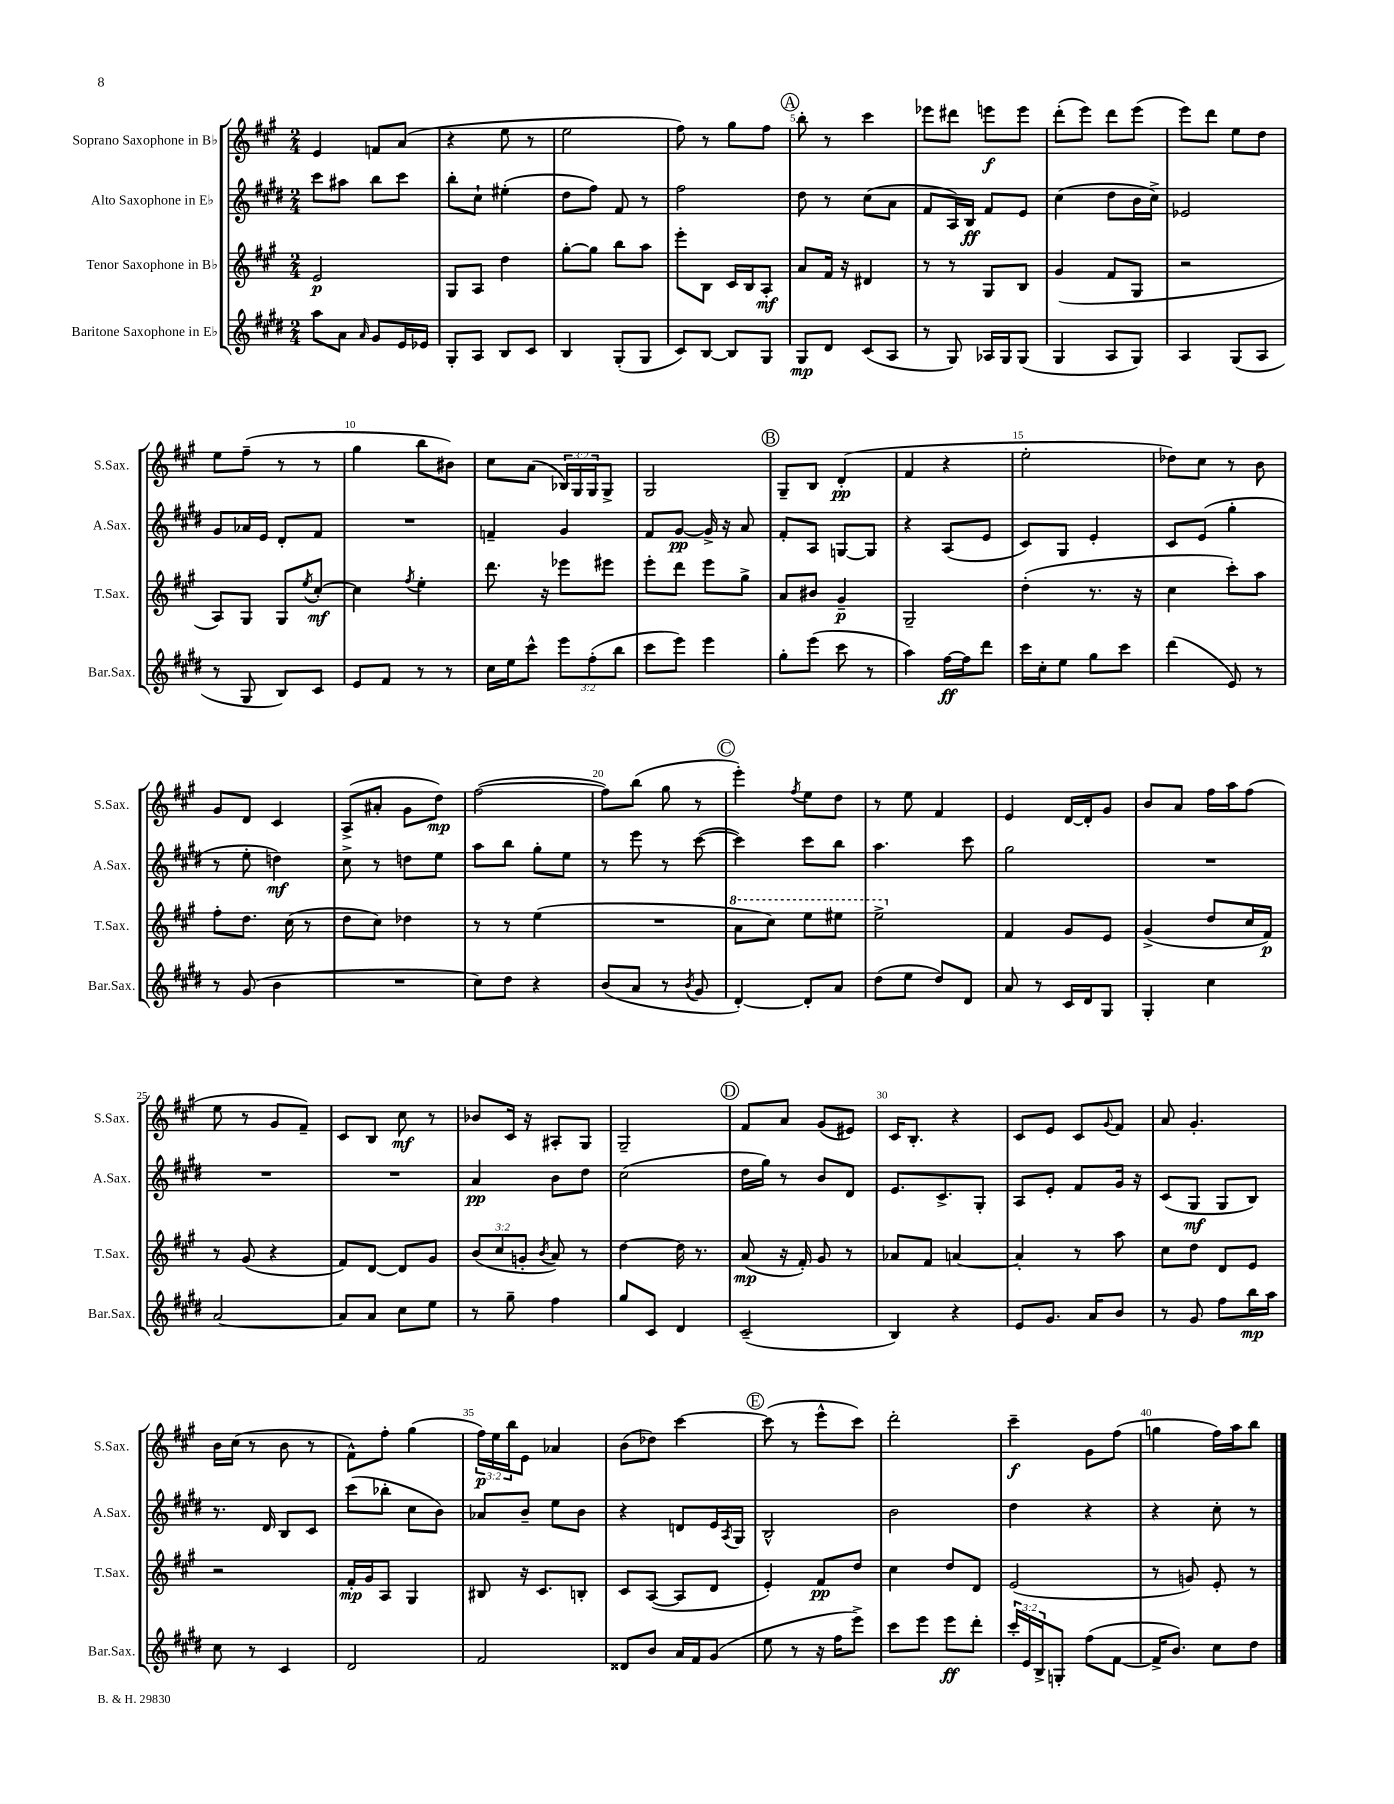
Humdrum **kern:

**kern	**dynam	**kern	**dynam	**kern	**dynam	**kern	**dynam
*part4	*part4	*part3	*part3	*part2	*part2	*part1	*part1
*staff4	*staff4	*staff3	*staff3	*staff2	*staff2	*staff1	*staff1
*I"Baritone Saxophone in E♭	*	*I"Tenor Saxophone in B♭	*	*I"Alto Saxophone in E♭	*	*I"Soprano Saxophone in B♭	*
*I'Bar.Sax.	*	*I'T.Sax.	*	*I'A.Sax.	*	*I'S.Sax.	*
*clefG2	*	*clefG2	*	*clefG2	*	*clefG2	*
*k[f#c#g#d#]	*	*k[f#c#g#]	*	*k[f#c#g#d#]	*	*k[f#c#g#]	*
*M2/4	*	*M2/4	*	*M2/4	*	*M2/4	*
=1	=1	=1	=1	=1	=1	=1	=1
8aa\L	.	2e/	p	8ccc#\L	.	4e/	.
8a\J	.	.	.	8aa#X\J	.	.	.
16qqa/	.	.	.	.	.	.	.
8g#/L	.	.	.	8bb\L	.	8fn/L	.
16e/L	.	.	.	8ccc#\J	.	(8a/J	.
16e-X/JJ	.	.	.	.	.	.	.
=2	=2	=2	=2	=2	=2	=2	=2
8G#'/L	.	8G#/L	.	8bb'\L	.	4r	.
8A/J	.	8A/J	.	8cc#`\J	.	.	.
8B/L	.	4dd\	.	(4ee#X'\	.	8ee\	.
8c#/J	.	.	.	.	.	8r	.
=3	=3	=3	=3	=3	=3	=3	=3
4B/	.	[8gg#'\L	.	8dd#\L	.	2ee\	.
.	.	8gg#\J]	.	8ff#\J)	.	.	.
(8G#'/L	.	8bb\L	.	8f#/	.	.	.
8G#/J	.	8aa\J	.	8r	.	.	.
=4	=4	=4	=4	=4	=4	=4	=4
8c#/L)	.	8eee'\L	.	2ff#\	.	8ff#\)	.
[8B/J	.	8B\J	.	.	.	8r	.
8B/L]	.	16c#/LL	.	.	.	8gg#\L	.
.	.	16B/J	.	.	.	.	.
8G#/J	.	8A'/J	mf	.	.	8ff#\J	.
!!LO:REH:place=s1:t=A
=5	=5	=5	=5	=5	=5	=5	=5
8G#/L	mp	8a/L	.	8dd#\	.	8bb'\	.
8d#/J	.	16f#/Jk	.	8r	.	8r	.
.	.	16r	.	.	.	.	.
(8c#/L	.	4d#X/	.	(8cc#\L	.	4ccc#\	.
8A/J	.	.	.	8a\J	.	.	.
=6	=6	=6	=6	=6	=6	=6	=6
8r	.	8r	.	8f#/L	.	8eee-X\L	.
8G#/)	.	8r	.	16A/L)	.	8ddd#X\J	.
.	.	.	.	16B/JJ	ff	.	.
16A-X/LL	.	8G#/L	.	8f#/L	.	8eeen\L	f
16G#/J	.	.	.	.	.	.	.
(8G#/J	.	8B/J	.	8e/J	.	8eee\J	.
=7	=7	=7	=7	=7	=7	=7	=7
4G#/	.	(4g#/	.	(4cc#\	.	(8ddd'\L	.
.	.	.	.	.	.	8eee\J)	.
8A/L	.	8f#/L	.	8dd#\L	.	8ddd\L	.
8G#/J)	.	8G#/J	.	16b\L	.	(8eee\J	.
.	.	.	.	16cc#^\JJ)	.	.	.
=8	=8	=8	=8	=8	=8	=8	=8
4A/	.	2r	.	2e-X/	.	8eee\L)	.
.	.	.	.	.	.	8ddd\J	.
(8G#/L	.	.	.	.	.	8ee\L	.
8A/J	.	.	.	.	.	8dd\J	.
!!LO:LB:g=z
=9	=9	=9	=9	=9	=9	=9	=9
8r	.	8A/L)	.	8g#/L	.	8ee\L	.
8G#/	.	8G#/J	.	16a-X/L	.	(8ff#~\J	.
.	.	.	.	16e/JJ	.	.	.
8B/L)	.	8G#/L	.	8d#'/L	.	8r	.
.	.	8qee/	.	.	.	.	.
8c#/J	.	[8cc#'/J	mf	8f#/J	.	8r	.
=10	=10	=10	=10	=10	=10	=10	=10
8e/L	.	4cc#\]	.	2r	.	4gg#\	.
8f#/J	.	.	.	.	.	.	.
.	.	8qff#/	.	.	.	.	.
8r	.	4ee'\	.	.	.	8bb\L	.
8r	.	.	.	.	.	8b#X\J)	.
=11	=11	=11	=11	=11	=11	=11	=11
16cc#\LL	.	8.ddd\	.	4fn~/	.	8cc#\L	.
16ee\J	.	.	.	.	.	.	.
8ccc#^^\J	.	.	.	.	.	(8a\J	.
.	.	16r	.	.	.	.	.
12eee\L	.	8eee-X\L	.	4g#/	.	24B-X/LL)	.
.	.	.	.	.	.	24G#/	.
(12ff#'\	.	.	.	.	.	24G#/J	.
.	.	8eee#X\J	.	.	.	8G#^/J	.
12bb\J	.	.	.	.	.	.	.
=12	=12	=12	=12	=12	=12	=12	=12
8ccc#\L	.	8eee'\L	.	8f#/L	.	2G#/	.
8eee\J)	.	8ddd\J	.	[8g#/J	pp	.	.
4eee\	.	8eee\L	.	16g#^/]	.	.	.
.	.	.	.	16r	.	.	.
.	.	8gg#^\J	.	8a/	.	.	.
!!LO:REH:place=s1:t=B
=13	=13	=13	=13	=13	=13	=13	=13
8gg#'\L	.	8a/L	.	8f#'/L	.	8G#~/L	.
(8eee\J	.	8b#X/J	.	8A/J	.	8B/J	.
8ccc#\	.	4g#~/	p	[8Gn/L	.	(4d'/	pp
8r	.	.	.	8G/J]	.	.	.
=14	=14	=14	=14	=14	=14	=14	=14
4aa\)	.	2G#~/	.	4r	.	4f#/	.
[16ff#\LL	ff	.	.	(8A/L	.	4r	.
16ff#\J]	.	.	.	.	.	.	.
8ddd#\J	.	.	.	8e/J	.	.	.
=15	=15	=15	=15	=15	=15	=15	=15
16ccc#\LL	.	(4dd'\	.	8c#/L)	.	2ee'\	.
16cc#'\J	.	.	.	.	.	.	.
8ee\J	.	.	.	8G#/J	.	.	.
8gg#\L	.	8.r	.	4e'/	.	.	.
8ccc#\J	.	.	.	.	.	.	.
.	.	16r	.	.	.	.	.
=16	=16	=16	=16	=16	=16	=16	=16
(4ddd#\	.	4cc#\	.	8c#/L	.	8dd-X\L)	.
.	.	.	.	(8e/J	.	8cc#\J	.
8e/)	.	8ccc#'\L)	.	4gg#'\	.	8r	.
8r	.	8aa\J	.	.	.	8b\	.
!!LO:LB:g=z
=17	=17	=17	=17	=17	=17	=17	=17
8r	.	8ff#'\L	.	8r	.	8g#/L	.
(8g#/	.	8.dd\J	.	8ee'\	.	8d/J	.
4b\	.	.	.	4ddn\)	mf	4c#/	.
.	.	(16cc#\	.	.	.	.	.
.	.	8r	.	.	.	.	.
=18	=18	=18	=18	=18	=18	=18	=18
2r	.	8dd\L	.	8cc#^\	.	(8A^/L	.
.	.	8cc#\J)	.	8r	.	8a#X'/J	.
.	.	4dd-X\	.	8ddn\L	.	8g#\L	.
.	.	.	.	8ee\J	.	8dd\J)	mp
=19	=19	=19	=19	=19	=19	=19	=19
8cc#\L)	.	8r	.	8aa\L	.	([2ff#\	.
8dd#\J	.	8r	.	8bb\J	.	.	.
4r	.	(4ee\	.	8gg#'\L	.	.	.
.	.	.	.	8ee\J	.	.	.
=20	=20	=20	=20	=20	=20	=20	=20
(8b/L	.	2r	.	8r	.	8ff#\L])	.
8a/J	.	.	.	8eee\	.	(8bb\J	.
8r	.	.	.	8r	.	8gg#\	.
8qb/	.	.	.	.	.	.	.
8g#/	.	.	.	([8ccc#\	.	8r	.
!!LO:REH:place=s1:t=C
=21	=21	=21	=21	=21	=21	=21	=21
*	*	*8va	*	*	*	*	*
[4d#'/)	.	8aa\L	.	4ccc#\])	.	4eee'\)	.
.	.	8ccc#\J)	.	.	.	.	.
.	.	.	.	.	.	8qff#/	.
8d#'/L]	.	8eee\L	.	8ccc#\L	.	8ee\L	.
8a/J	.	8eee#X\J	.	8bb\J	.	8dd\J	.
=22	=22	=22	=22	=22	=22	=22	=22
(8dd#\L	.	2eee^\	.	4.aa\	.	8r	.
8ee\J	.	.	.	.	.	8ee\	.
8dd#/L)	.	.	.	.	.	4f#/	.
8d#/J	.	.	.	8ccc#\	.	.	.
=23	=23	=23	=23	=23	=23	=23	=23
*	*	*X8va	*	*	*	*	*
8a/	.	4f#/	.	2gg#\	.	4e/	.
8r	.	.	.	.	.	.	.
16c#/LL	.	8g#/L	.	.	.	[16d/LL	.
16d#/J	.	.	.	.	.	16d'/J]	.
8G#/J	.	8e/J	.	.	.	8g#/J	.
=24	=24	=24	=24	=24	=24	=24	=24
4G#'/	.	(4g#^/	.	2r	.	8b/L	.
.	.	.	.	.	.	8a/J	.
4cc#\	.	8dd/L	.	.	.	16ff#\LL	.
.	.	.	.	.	.	16aa\J	.
.	.	16cc#/L	.	.	.	(8ff#\J	.
.	.	16f#/JJ)	p	.	.	.	.
!!LO:LB:g=z
=25	=25	=25	=25	=25	=25	=25	=25
[2a/	.	8r	.	2r	.	8ee\	.
.	.	(8g#/	.	.	.	8r	.
.	.	4r	.	.	.	8g#/L	.
.	.	.	.	.	.	8f#~/J)	.
=26	=26	=26	=26	=26	=26	=26	=26
8a/L]	.	8f#/L)	.	2r	.	8c#/L	.
8a/J	.	[8d/J	.	.	.	8B/J	.
8cc#\L	.	8d/L]	.	.	.	8cc#\	mf
8ee\J	.	8g#/J	.	.	.	8r	.
=27	=27	=27	=27	=27	=27	=27	=27
8r	.	(12b/L	.	4a/	pp	8b-X/L	.
.	.	12cc#/	.	.	.	.	.
8gg#~\	.	.	.	.	.	16c#/Jk	.
.	.	12gn'/J	.	.	.	.	.
.	.	.	.	.	.	16r	.
.	.	8qb/	.	.	.	.	.
4ff#\	.	8a/)	.	8b\L	.	8A#X'/L	.
.	.	8r	.	8dd#\J	.	8G#/J	.
=28	=28	=28	=28	=28	=28	=28	=28
8gg#/L	.	[4dd\	.	(2cc#\	.	2G#~/	.
8c#/J	.	.	.	.	.	.	.
4d#/	.	16dd\]	.	.	.	.	.
.	.	8.r	.	.	.	.	.
!!LO:REH:place=s1:t=D
=29	=29	=29	=29	=29	=29	=29	=29
(2c#~/	.	(8a/	mp	16dd#\LL	.	8f#/L	.
.	.	.	.	16gg#\JJ)	.	.	.
.	.	16r	.	8r	.	8a/J	.
.	.	16f#'/)	.	.	.	.	.
.	.	8g#/	.	8b/L	.	(8g#/L	.
.	.	8r	.	8d#/J	.	8e#X/J)	.
=30	=30	=30	=30	=30	=30	=30	=30
4B/)	.	8a-X/L	.	8.e/L	.	16c#/KL	.
.	.	.	.	.	.	8.B'/J	.
.	.	8f#/J	.	.	.	.	.
.	.	.	.	8.c#^/	.	.	.
4r	.	[4an/	.	.	.	4r	.
.	.	.	.	8G#'/J	.	.	.
=31	=31	=31	=31	=31	=31	=31	=31
8e/L	.	4a'/]	.	8A/L	.	8c#/L	.
8.g#/J	.	.	.	8e'/J	.	8e/J	.
.	.	8r	.	8f#/L	.	8c#/L	.
16a/KL	.	.	.	.	.	.	.
.	.	.	.	.	.	8qqg#/	.
8b/J	.	8aa\	.	16g#/Jk	.	8f#/J	.
.	.	.	.	16r	.	.	.
=32	=32	=32	=32	=32	=32	=32	=32
8r	.	8cc#\L	.	(8c#/L	.	8a/	.
8g#/	.	8dd\J	.	8G#/J	mf	4.g#'/	.
8ff#\L	.	8d/L	.	8G#/L	.	.	.
16bb\L	mp	8e/J	.	8B/J)	.	.	.
16aa\JJ	.	.	.	.	.	.	.
!!LO:LB:g=z
=33	=33	=33	=33	=33	=33	=33	=33
8cc#\	.	2r	.	8.r	.	16b\LL	.
.	.	.	.	.	.	(16cc#\JJ	.
8r	.	.	.	.	.	8r	.
.	.	.	.	16d#/	.	.	.
4c#/	.	.	.	8B/L	.	8b\	.
.	.	.	.	8c#/J	.	8r	.
=34	=34	=34	=34	=34	=34	=34	=34
2d#/	.	16f#'/LL	mp	(8ccc#\L	.	8f#^^\L)	.
.	.	16g#/J	.	.	.	.	.
.	.	8A/J	.	8bb-X'\J	.	8ff#'\J	.
.	.	4G#/	.	8cc#\L	.	(4gg#\	.
.	.	.	.	8b\J)	.	.	.
=35	=35	=35	=35	=35	=35	=35	=35
2f#/	.	8B#X/	.	8a-X/L	.	24ff#\LL)	p
.	.	.	.	.	.	24ee\	.
.	.	.	.	.	.	24bb\J	.
.	.	16r	.	8b~/J	.	8e\J	.
.	.	8.c#/L	.	.	.	.	.
.	.	.	.	8ee\L	.	4a-X/	.
.	.	8Bn'/J	.	8b\J	.	.	.
=36	=36	=36	=36	=36	=36	=36	=36
8d##X/L	.	8c#/L	.	4r	.	(8b\L	.
8b/J	.	([8A/J	.	.	.	8dd-X\J)	.
16a/LL	.	8A/L]	.	8dn/L	.	[4ccc#\	.
16f#/J	.	.	.	.	.	.	.
(8g#/J	.	8d/J	.	16e/L	.	.	.
.	.	.	.	8qA/	.	.	.
.	.	.	.	16G#/JJ	.	.	.
!!LO:REH:place=s1:t=E
=37	=37	=37	=37	=37	=37	=37	=37
8ee\	.	4e'/)	.	2B^^/	.	(8ccc#\]	.
8r	.	.	.	.	.	8r	.
16r	.	8f#/L	pp	.	.	8eee^^\L	.
16ff#\KL	.	.	.	.	.	.	.
8eee^\J)	.	8dd/J	.	.	.	8ccc#\J)	.
=38	=38	=38	=38	=38	=38	=38	=38
8ccc#\L	.	4cc#\	.	2b\	.	2ddd'\	.
8eee\J	.	.	.	.	.	.	.
8eee\L	ff	8dd/L	.	.	.	.	.
8ddd#'\J	.	8d/J	.	.	.	.	.
=39	=39	=39	=39	=39	=39	=39	=39
24ccc#'/LL	.	(2e/	.	4dd#\	.	4ccc#~\	f
24e/	.	.	.	.	.	.	.
24B^/J	.	.	.	.	.	.	.
8Gn'/J	.	.	.	.	.	.	.
(8ff#\L	.	.	.	4r	.	8g#\L	.
[8f#\J	.	.	.	.	.	(8ff#\J	.
=40	=40	=40	=40	=40	=40	=40	=40
16f#^/KL]	.	8r	.	4r	.	4ggn\	.
8.b/J)	.	.	.	.	.	.	.
.	.	8gn/)	.	.	.	.	.
8cc#\L	.	8e'/	.	8cc#'\	.	16ff#\LL)	.
.	.	.	.	.	.	16aa\J	.
8dd#\J	.	8r	.	8r	.	8bb\J	.
==	==	==	==	==	==	==	==
*-	*-	*-	*-	*-	*-	*-	*-
